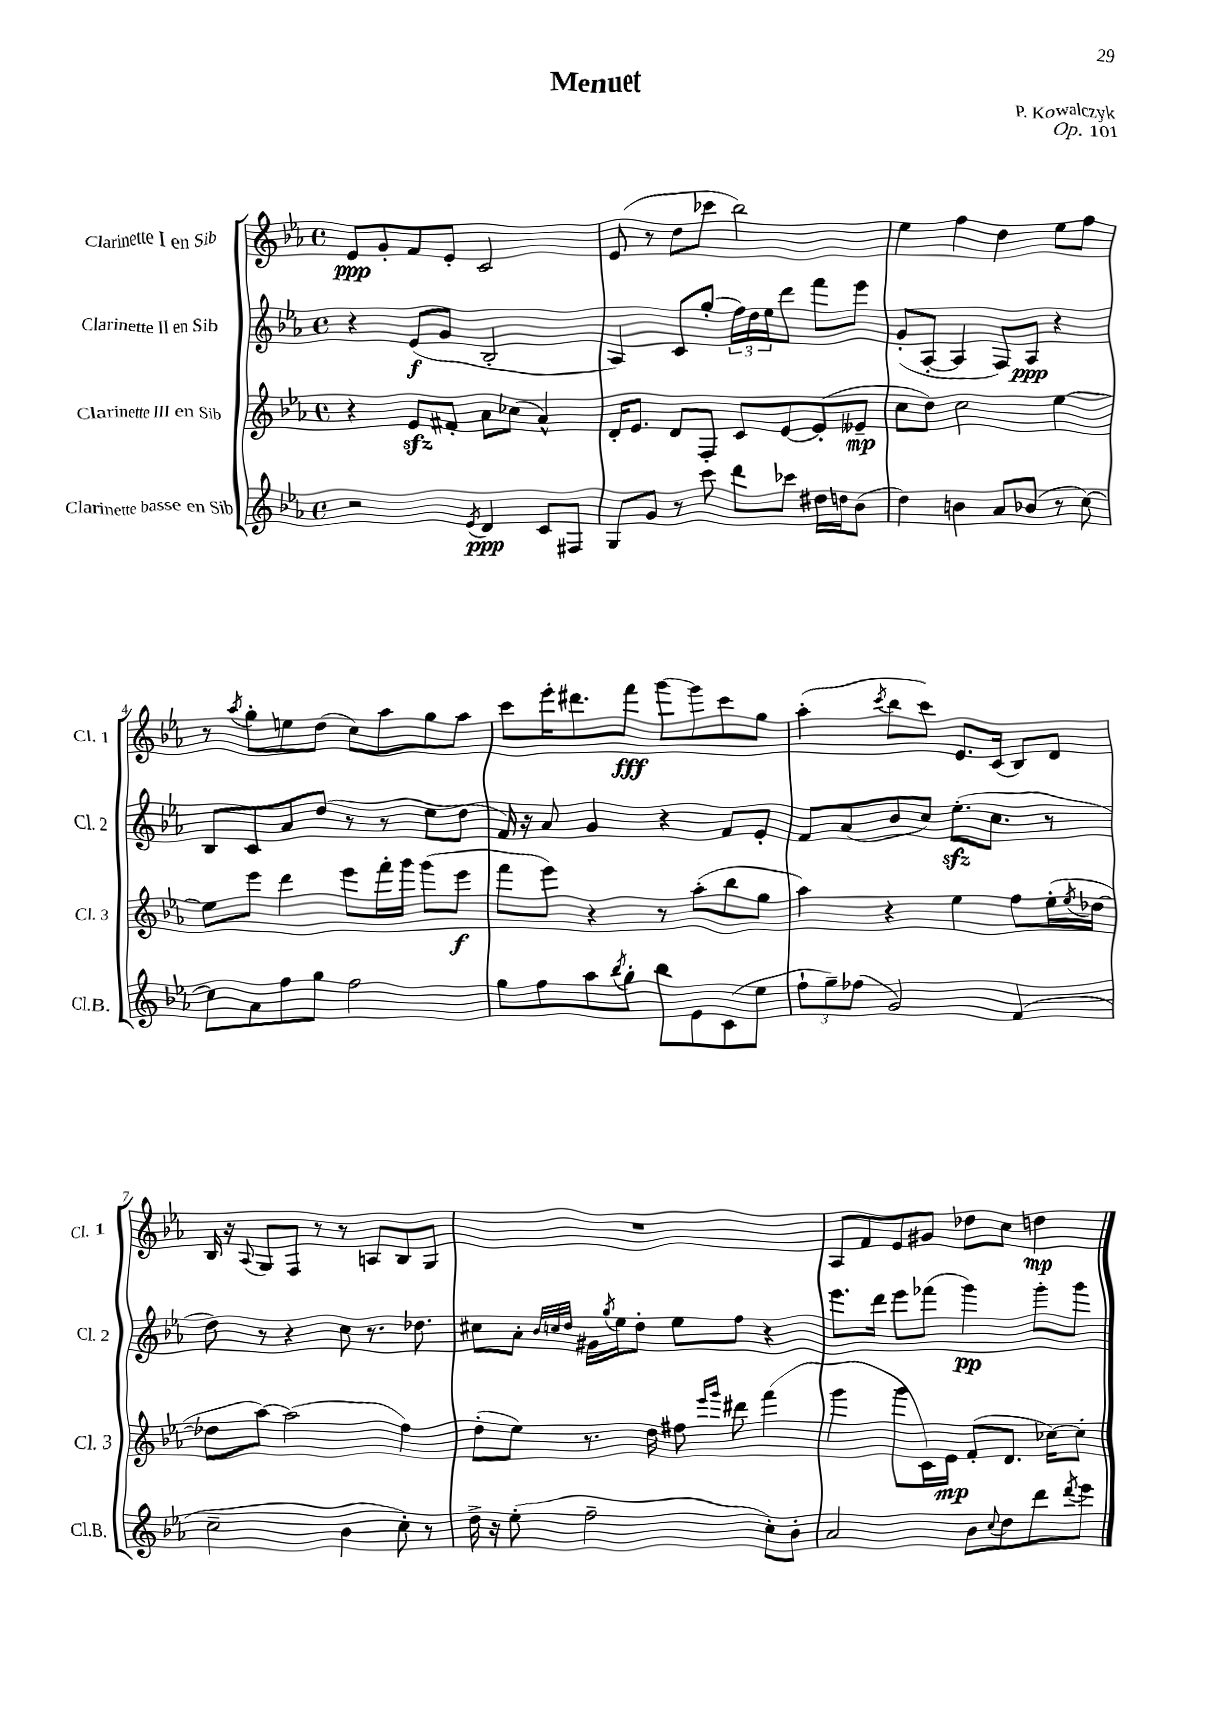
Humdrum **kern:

**kern	**kern	**kern	**kern
*staff4	*staff3	*staff2	*staff1
*clefG2	*clefG2	*clefG2	*clefG2
*k[b-e-a-]	*k[b-e-a-]	*k[b-e-a-]	*k[b-e-a-]
*M4/4	*M4/4	*M4/4	*M4/4
*met(c)	*met(c)	*met(c)	*met(c)
2r	4r	4r	8e-
.	.	.	8g'
.	8e-	(8e-	8f
.	8f#'	8g	8e-'
8qe-	.	.	.
4d	8a-	2B-'	2c
.	(8cc-	.	.
8c	4a-^^)	.	.
8F#	.	.	.
=	=	=	=
8G	16d'	4A-)	(8e-
.	8.e-	.	.
8g	.	.	8r
8r	8d	8c	8dd
8ccc	8F'	(8gg'	8ccc-
8ddd	8c	24ff)	2bb-)
.	.	24dd	.
.	.	24ee-	.
8ccc-	[8e-	8ddd	.
16dd#	(8e-']	8fff	.
16dd	.	.	.
(8b-	8e--~	8eee-	.
=	=	=	=
4dd)	8cc	(8g'	4ee-
.	8dd)	[8A-'	.
4b	2cc	4A-]	4ff
8a-	.	8F)	4dd
(8b-	.	8A-	.
8r	[4ee-	4r	8ee-
[8cc)	.	.	8ff
=	=	=	=
8cc]	8ee-]	8B-	8r
.	.	.	8qaa-
8a-	8eee-	8c	8gg'
8ff	4ddd	8a-	8ee
8gg	.	(8dd	(8dd
2ff	8eee-	8r	8cc)
.	16fff'	8r	8aa-
.	16ggg	.	.
.	(8ggg	8ee-	8gg
.	8eee-	8dd	8aa-
=	=	=	=
8gg	8fff	16f)	8ccc
.	.	16r	.
8ff	8eee-)	8a-	16eee-'
.	.	.	8.ddd#
8aa-	4r	4g	.
8qbb-	.	.	.
8gg'	.	.	8fff
8bb-	8r	4r	[8ggg
8e-	(8aa-'	.	8ggg]
(8c	8bb-	8f	8ccc
8ee-	8gg	8e-'	8gg
=	=	=	=
12ff`	4aa-)	8f	(4aa-'
12gg~)	.	.	.
.	.	(8a-	.
(12ff-	.	.	.
.	.	.	8qccc
2g)	4r	8b-	8bb-
.	.	8cc)	8ccc)
.	4ee-	(8.ee-'	8.e-
.	.	8.cc	(16c
(4f	8ff	.	8B-)
.	(16ee-'	8r	8d
.	8qee-	.	.
.	[16dd-	.	.
=	=	=	=
2cc~	8dd-]	8dd)	16B-
.	.	.	16r
.	.	.	8qqA-
.	[8aa-)	8r	8G
.	(2aa-]	4r	8F
.	.	.	8r
4b-	.	8cc	8r
.	.	8.r	8A
8cc')	4ff)	.	8B-
.	.	8.dd-	.
8r	.	.	8G
=	=	=	=
16dd^	(8dd'	8cc#	1r
16r	.	.	.
(8ee-'	8ee-)	8a-'	.
.	.	32qqb-	.
.	.	32qqcc	.
.	.	32qqdd	.
2ff~	8.r	16g#	.
.	.	8qgg	.
.	.	16ee-	.
.	.	8dd'	.
.	16dd	.	.
.	8ff#	8ee-	.
.	16qqeee-	.	.
.	16qqggg	.	.
.	8ddd#	8ff	.
8cc')	(4fff	4r	.
8b-'	.	.	.
=	=	=	=
2a-	4ggg	8.eee-	8A-
.	.	.	8f
.	.	16ddd	.
.	8ggg	8eee-	8e-
.	16c)	(8fff-	8g#
.	16e-	.	.
8b-	(8f'	4ggg)	8dd-
8qqcc	.	.	.
8dd	8.d	.	8cc
8ddd	.	8ggg'	4dd
.	[16cc-)	.	.
8qddd	.	.	.
8eee-	8cc-']	8ggg	.
==	==	==	==
*-	*-	*-	*-
